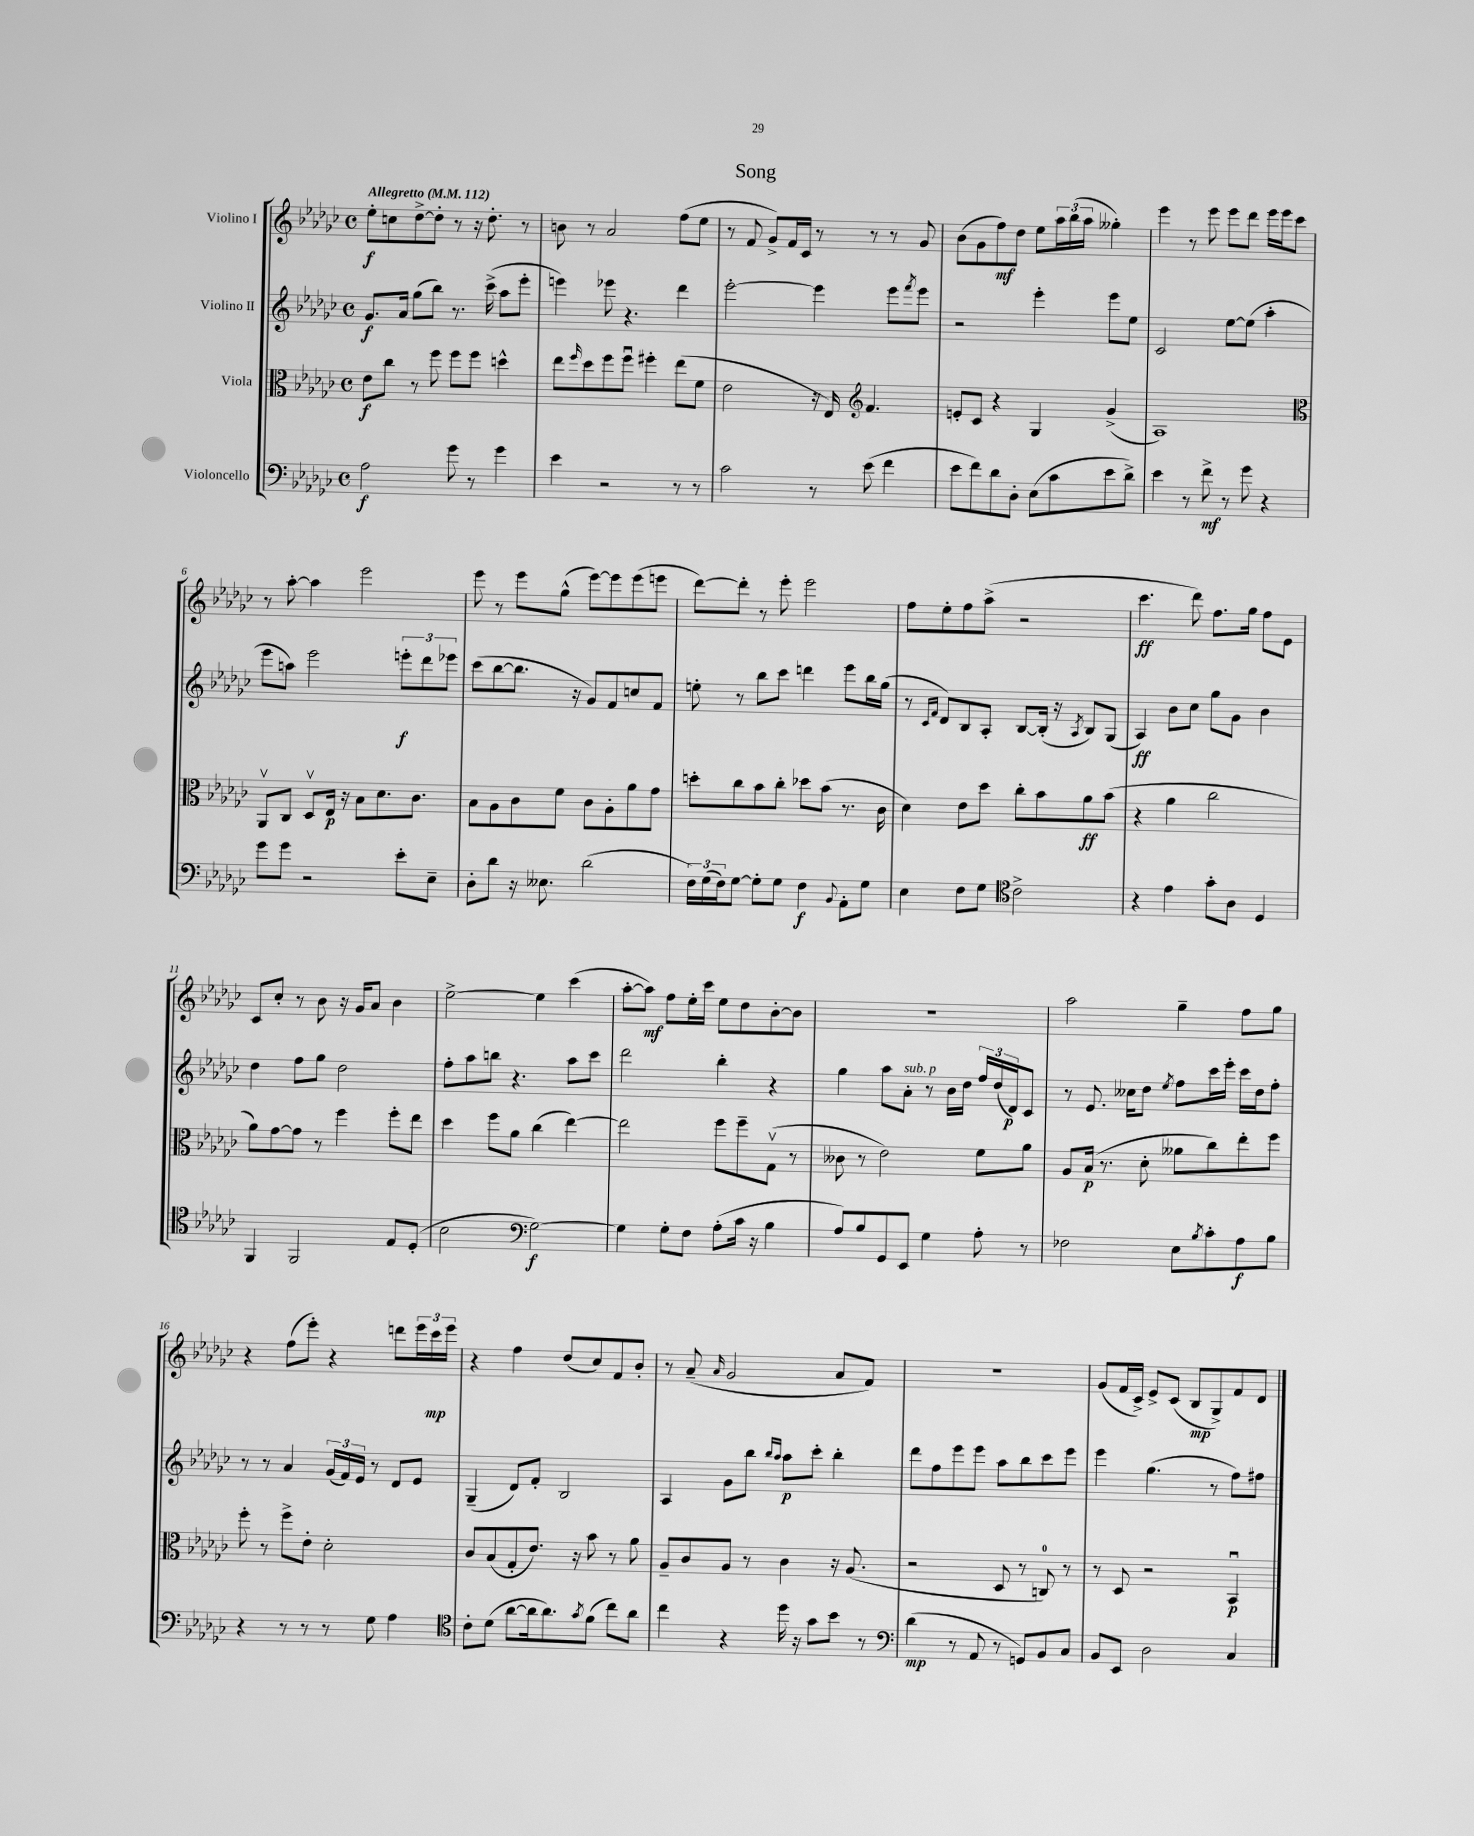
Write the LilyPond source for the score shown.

\header { title = "Song" }
<<
\new StaffGroup <<
\new Staff = "s0" \with { instrumentName = "Violino I" } {
    \clef treble \key ges \major \defaultTimeSignature \time 4/4 \tempo "Allegretto" 4 = 112
    ees''8-.\f c''8 des''8~-> des''8-. r8 r16 des''8.-. r8 |
    b'8 r8 aes'2 f''8( ees''8 |
    r8 f'8 ges'8->) f'16 ces'16 r8 r8 r8 ges'8 |
    bes'8( ges'8 f''8\mf) des''8 ees''8 \tuplet 3/2 { aes''16 bes''16( aes''16 } geses''4-.) |
    ees'''4 r8 ees'''8 ees'''8 des'''8 ees'''16 ees'''16 ces'''8 |
    r8 aes''8~-. aes''4 ees'''2 |
    ees'''8 r8 ees'''8 ges''8-^( ees'''8~) ees'''8 ees'''8( e'''8 |
    des'''8~) des'''8-. r8 ees'''8-. ees'''2 |
    f''8 ees''8-. f''8 aes''8->( r2 |
    ces'''4.\ff des'''8) f''8. ges''16 f''8 ees'8 |
    ces'8 ces''8-. r8 bes'8 r16 ges'16 aes'8 bes'4 |
    ees''2~-> ees''4 ces'''4( |
    aes''8~-. aes''8\mf) f''8 ees''16-. ces'''16 ees''8 des''8 bes'8~-. bes'8 |
    r1 |
    aes''2 ges''4-- f''8 ges''8 |
    r4 f''8( ees'''8-.) r4 d'''8 \tuplet 3/2 { ees'''16 ces'''16\mp ees'''16 } |
    r4 f''4 des''8( ces''8) f'8 bes'8-. |
    r8 aes'8--( \grace { aes'16 } ges'2 aes'8 f'8) |
    R1 |
    ges'8( f'16 ces'16->) ees'8-> ces'8( bes8\mp ges8->) f'8 des'8 \bar "|." |
}
\new Staff = "s1" \with { instrumentName = "Violino II" } {
    \clef treble \key ges \major \defaultTimeSignature \time 4/4
    ges'8.\f aes'16 ges''8( bes''8) r8. ces'''16->( aes''8 ees'''8-. |
    e'''4) ees'''8 r4. des'''4 |
    ees'''2~-. ees'''4 ees'''8 \acciaccatura { f'''8 } ees'''8 |
    r2 ees'''4-. ees'''8 ees''8 |
    ces'2 ees''8~ ees''8( aes''4-. |
    ees'''8 a''8) ees'''2 \tuplet 3/2 { e'''8-.\f des'''8 ees'''8 } |
    ces'''8( bes''8~ bes''8. r16 ges'8) f'8 c''8 f'8 |
    e''8-. r8 bes''8 ces'''8 d'''4 ees'''8 bes''16 ges''16( |
    r8 \grace { ces'16 f'16 } des'8) bes8 aes8-. bes8~ bes16-.( r16 \acciaccatura { aes8 } bes8) ges8( |
    aes4\ff) bes'8 ces''8 ges''8 ges'8 bes'4 |
    des''4 f''8 ges''8 des''2 |
    f''8-. aes''8 b''8 r4. aes''8 ces'''8 |
    des'''2 bes''4-. r4 |
    ges''4 aes''8 aes'8-.^\markup { \italic "sub. p" } r8 bes'16 des''16 \tuplet 3/2 { f''16 des''16( des'16\p) } ces'8 |
    r8 ees'8. ceses''16 des''8 \acciaccatura { ees''8 } f''8 ces'''16 ees'''16-. ces'''16 des''16 f''8-. |
    r8 r8 aes'4 \tuplet 3/2 { ges'16( f'16) ees'16 } r8 des'8 ees'8 |
    ges4--( des'8) f'8-. bes2 |
    aes4 ges'8 bes''8 \grace { bes''16 aes''16 } aes''8\p ces'''8-. bes''4-. |
    des'''8 f''8 ees'''8 ees'''8 aes''8 bes''8 ces'''8 ees'''8 |
    ees'''4 ges''4.( r8 f''8) fis''8 \bar "|." |
}
\new Staff = "s2" \with { instrumentName = "Viola" } {
    \clef alto \key ges \major \defaultTimeSignature \time 4/4
    ees'8\f ces''8 r8 f''8 f''8 f''8 d''4-^ |
    ees''8 \grace { f''16 } des''8 f''8 f''8\downbow fis''4-. ees''8( f'8 |
    ees'2 r16 ees16) \clef treble f'4. |
    e'8-. ces'8 r4 ges4 ges'4->( |
    aes1) |
    \clef alto aes,8\upbow ces8 des8\upbow ees16\p r16 bes8 des'8. ces'8. |
    bes8 aes8 ces'8 f'8 ces'8 aes8-. aes'8 ges'8 |
    d''8-. ces''8 bes'8 ces''8-. des''8 bes'8( r8. ces'16 |
    des'4) ees'8 des''8 ces''8-. bes'8 aes'8\ff bes'8( |
    r4 aes'4 ces''2 |
    aes'8) ges'8~ ges'8 r8 f''4 f''8-. ees''8 |
    des''4 f''8 aes'8 ces''4( ees''4~) |
    ees''2 f''8 f''8-- ges8\upbow( r8 |
    ceses'8 r8 ees'2) f'8 aes'8 |
    aes8 bes16\p( r8. des'8-. aeses'8 ces''8) ees''8-. f''8 |
    f''8-. r8 f''8-> ees'8-. des'2-. |
    ces'8 bes8( ges8-. ees'8.) r16 bes'8 r8 aes'8 |
    aes8-- ces'8 aes8 r8 ces'4 r16 aes8.( |
    r2 des8 r8 c8-0) r8 |
    r8 des8 r2 bes,4\downbow\p \bar "|." |
}
\new Staff = "s3" \with { instrumentName = "Violoncello" } {
    \clef bass \key ges \major \defaultTimeSignature \time 4/4
    aes2\f ges'8 r8 ges'4 |
    ees'4 r2 r8 r8 |
    ces'2 r8 ees'8( f'4 |
    ees'8 f'8) des'8 des8-. ees8( ces'8 ees'8 des'8->) |
    ees'4 r8 f'8->\mf r8 ges'8 r4 |
    ges'8 ges'8 r2 ees'8-. ees8-- |
    des8-. des'8 r16 eeses8. des'2( |
    \tuplet 3/2 { f16) ges16( f16) } ges8~ ges8-. ges8 f4\f \appoggiatura { bes,8 } aes,8-. ges8 |
    ees4 f8 ges8 \clef tenor ces'2-> |
    r4 ees'4 ges'8-. aes8 des4 |
    f,4 f,2 ees8 des8-.( |
    bes2 \clef bass ges2~\f) |
    ges4 ges8-. f8 aes8-.( ces'16 r16 bes4 |
    aes8) bes8 ges,8 ees,8 ges4 aes8-. r8 |
    fes2 ees8 \acciaccatura { bes8 } ces'8-. aes8\f bes8 |
    r4 r8 r8 r8 ges8 aes4 |
    \clef tenor ces'8-. des'8( aes'8~ aes'16 aes'8.) \acciaccatura { ges'8 } f'8( ces''8) aes'8 |
    ces''4 r4 des''16 r16 ges'8 bes'8 r8 |
    \clef bass des'4\mp( r8 aes,8 r8 g,8) bes,8 ces8 |
    bes,8 ees,8 des2 ces4 \bar "|." |
}
>>
>>
